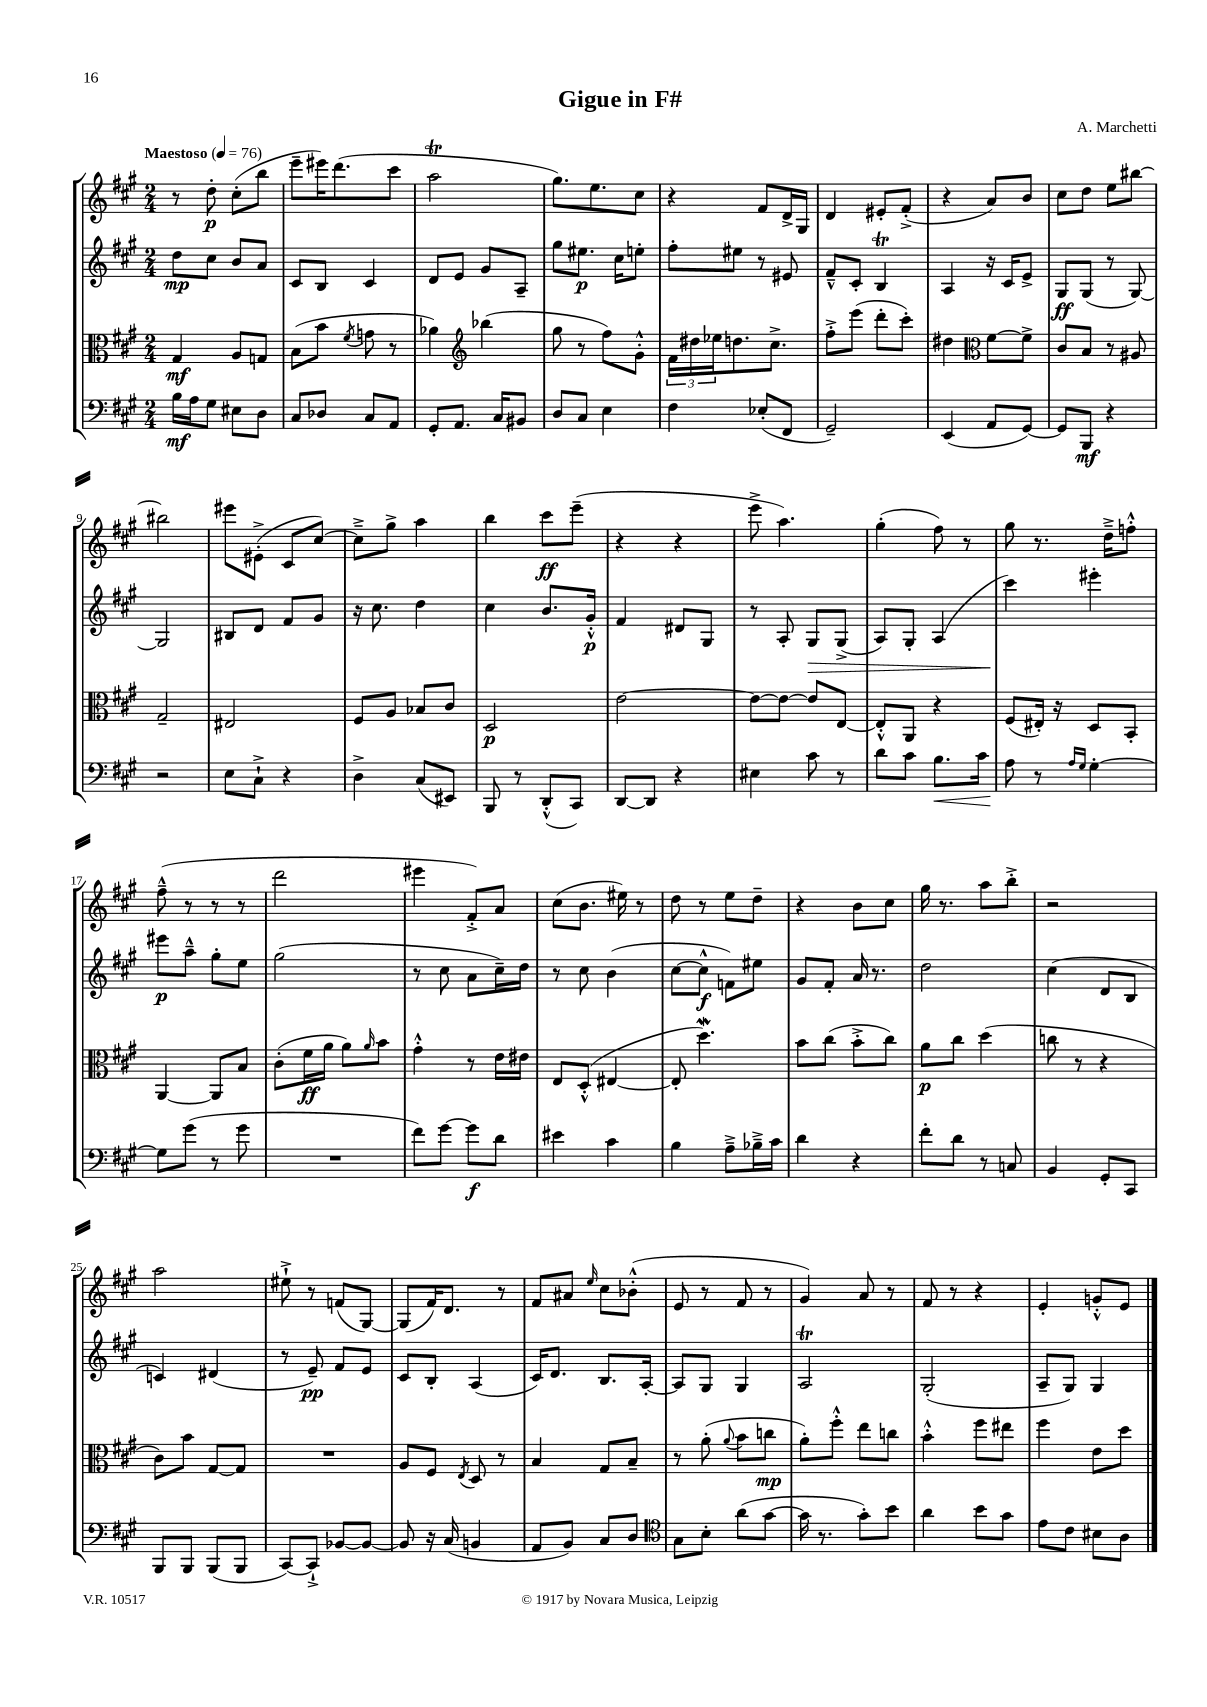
\header { title = "Gigue in F#" composer = "A. Marchetti" }
<<
\new StaffGroup <<
\new Staff = "s0" {
    \clef treble \key a \major \numericTimeSignature \time 2/4 \tempo "Maestoso" 4 = 76
    r8 d''8-.\p cis''8-.( b''8 |
    e'''8-- eis'''16) d'''8.( cis'''8 |
    a''2\trill |
    gis''8.) e''8. cis''8 |
    r4 fis'8 d'16-> gis16 |
    d'4 eis'8-. fis'8-.->( |
    r4 a'8) b'8 |
    cis''8 d''8 e''8 bis''8~ |
    bis''2 |
    eis'''8 eis'8-.->( cis'8 cis''8~) |
    cis''8---> gis''8-> a''4 |
    b''4 cis'''8\ff e'''8--( |
    r4 r4 |
    e'''8-> a''4.) |
    gis''4-.( fis''8) r8 |
    gis''8 r8. d''16---> f''8-.-^ |
    fis''8---^( r8 r8 r8 |
    d'''2 |
    eis'''4 fis'8-.->) a'8 |
    cis''8( b'8. eis''16) r8 |
    d''8 r8 e''8 d''8-- |
    r4 b'8 cis''8 |
    gis''16 r8. a''8 b''8-.-> |
    r2 |
    a''2 |
    eis''8-!-> r8 f'8( gis8~) |
    gis8( fis'16) d'8. r8 |
    fis'8 ais'8 \grace { e''16 } cis''8 bes'8-.-^( |
    e'8 r8 fis'8 r8 |
    gis'4) a'8 r8 |
    fis'8 r8 r4 |
    e'4-. g'8-.-^ e'8 \bar "|." |
}
\new Staff = "s1" {
    \clef treble \key a \major \numericTimeSignature \time 2/4
    d''8\mp cis''8 b'8 a'8 |
    cis'8 b8 cis'4 |
    d'8 e'8 gis'8 a8-- |
    gis''8 eis''8.\p cis''16 e''8-. |
    fis''8-. eis''8 r8 eis'8 |
    fis'8---^ cis'8-. b4\trill |
    a4 r16 cis'16 e'8-> |
    gis8\ff gis8( r8 gis8~) |
    gis2 |
    bis8 d'8 fis'8 gis'8 |
    r16 cis''8. d''4 |
    cis''4 b'8. gis'16-.-^\p |
    fis'4 dis'8 gis8 |
    r8 a8-. gis8\> gis8->( |
    a8) gis8-. a4( |
    cis'''4\!) eis'''4-. |
    eis'''8\p a''8---^ gis''8-. e''8 |
    gis''2( |
    r8 cis''8 a'8 cis''16--) d''16 |
    r8 cis''8 b'4( |
    cis''8~ cis''8-^\f f'8) eis''8 |
    gis'8 fis'8-. a'16 r8. |
    d''2 |
    cis''4( d'8 b8 |
    c'4) dis'4( |
    r8 e'8--\pp) fis'8 e'8 |
    cis'8 b8-. a4( |
    cis'16) d'8. b8. a16~-. |
    a8 gis8 gis4 |
    a2\trill |
    gis2-.( |
    a8-- gis8) gis4 \bar "|." |
}
\new Staff = "s2" {
    \clef alto \key a \major \numericTimeSignature \time 2/4
    gis4\mf a8 g8 |
    b8( b'8 \acciaccatura { fis'8 } g'8 r8 |
    aes'4) \clef treble bes''4( |
    gis''8 r8 fis''8) gis'8-.-^ |
    \tuplet 3/2 { fis'16 dis''16 ees''16 } d''8. cis''8.-> |
    fis''8-.-> e'''8( d'''8-. cis'''8-.) |
    dis''4 \clef alto fis'8~ fis'8-> |
    cis'8 b8 r8 ais8 |
    gis2-- |
    eis2 |
    fis8 a8 bes8 cis'8 |
    d2\p |
    e'2~ |
    e'8~ e'8~ e'8 e8~ |
    e8-.-^ a,8 r4 |
    fis8( eis16-.) r16 d8 b,8-. |
    a,4~ a,8 b8 |
    cis'8-.( fis'16\ff a'16 a'8) \grace { a'16 } b'8 |
    gis'4-.-^ r8 e'16 eis'16 |
    e8 d8-.-^( eis4~ |
    eis8-. d''4.\mordent) |
    b'8 cis''8( b'8-.-> cis''8) |
    a'8\p cis''8 d''4( |
    c''8 r8 r4 |
    cis'8) b'8 gis8~ gis8 |
    R2 |
    a8 fis8 \acciaccatura { e8 } d8 r8 |
    b4 gis8 b8-- |
    r8 a'8-.( \appoggiatura { a'8 } b'8 c''8\mp |
    a'8-.) fis''8-.-^ e''8 c''8 |
    b'4-.-^ fis''8 eis''8 |
    fis''4 e'8 d''8 \bar "|." |
}
\new Staff = "s3" {
    \clef bass \key a \major \numericTimeSignature \time 2/4
    b16\mf a16 gis8 eis8 d8 |
    cis8 des8 cis8 a,8 |
    gis,8-. a,8. cis16 bis,8 |
    d8 cis8 e4 |
    fis4 ees8-.( fis,8 |
    gis,2--) |
    e,4( a,8 gis,8~) |
    gis,8 b,,8\mf r4 |
    r2 |
    e8 cis8-!-> r4 |
    d4-> cis8( eis,8) |
    b,,8 r8 d,8-.-^( cis,8) |
    d,8~ d,8 r4 |
    eis4 cis'8 r8 |
    d'8 cis'8 b8.\< cis'16 |
    a8\! r8 \grace { a16 gis16 } gis4~-. |
    gis8 gis'8( r8 gis'8 |
    R2 |
    fis'8) gis'8~ gis'8\f d'8 |
    eis'4 cis'4 |
    b4 a8---> bes16---> cis'16 |
    d'4 r4 |
    fis'8-. d'8 r8 c8 |
    b,4 gis,8-. cis,8 |
    b,,8 b,,8 b,,8( b,,8 |
    cis,8~) cis,8-!-> bes,8~ bes,8~ |
    bes,8 r16 cis16( b,4 |
    a,8 b,8) cis8 d8 |
    \clef tenor gis8 b8-. a'8( gis'8~ |
    gis'16 r8. gis'8-.) b'8 |
    a'4 b'8 gis'8 |
    e'8 cis'8 bis8 a8 \bar "|." |
}
>>
>>
